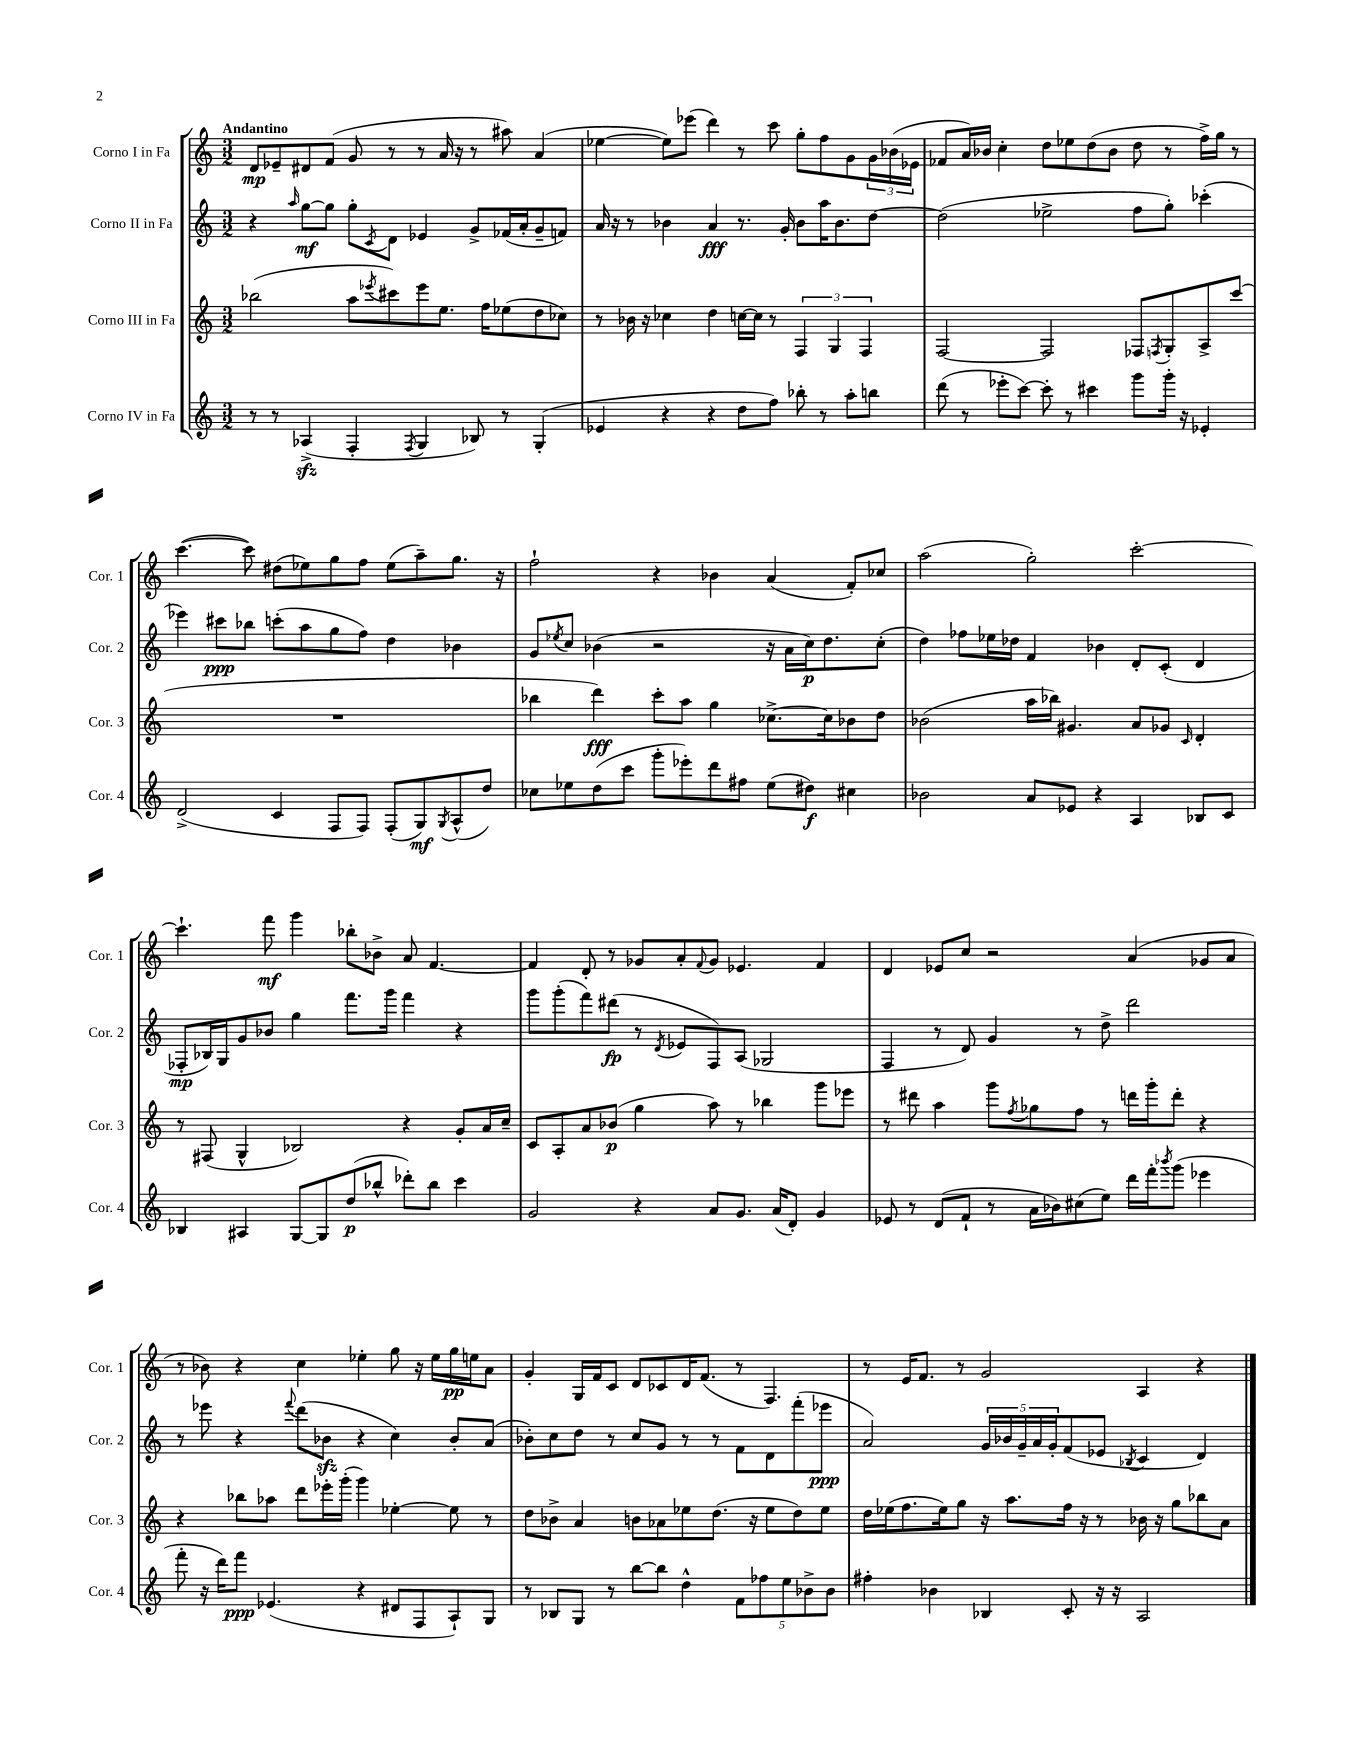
<<
\new StaffGroup <<
\new Staff = "s0" \with { instrumentName = "Corno I in Fa" shortInstrumentName = "Cor. 1" } {
    \clef treble \key c \major \numericTimeSignature \time 3/2 \tempo "Andantino"
    d'8\mp ees'8-- dis'8 f'8( g'8 r8 r8 a'16 r16 r8 ais''8) a'4( |
    ees''4~ ees''8) ees'''8( d'''4) r8 c'''8 g''8-. f''8 g'8 \tuplet 3/2 { g'16 bes'16( ees'16 } |
    fes'8 a'16) bes'16 c''4-. d''8 ees''8 d''8( bes'8 d''8 r8 f''16->) g''16 r8 |
    c'''4.~( c'''8) dis''8( ees''8) g''8 f''8 ees''8( a''8--) g''8. r16 |
    f''2-! r4 bes'4 a'4( f'8-.) ces''8 |
    a''2( g''2-.) c'''2~-. |
    c'''4.-! f'''8\mf g'''4 bes''8-. bes'8-> a'8 f'4.~ |
    f'4 d'8-. r8 ges'8 a'8-. \appoggiatura { f'8 } ges'8 ees'4. f'4 |
    d'4 ees'8 c''8 r2 a'4( ges'8 a'8 |
    r8 bes'8) r4 c''4 ees''4-. g''8 r16 ees''16 g''16\pp e''16 a'8 |
    g'4-. g16 f'16 c'8 d'8 ces'8 d'16 f'8.( r8 f4.) |
    r8 e'16 f'8. r8 g'2 a4 r4 \bar "|." |
}
\new Staff = "s1" \with { instrumentName = "Corno II in Fa" shortInstrumentName = "Cor. 2" } {
    \clef treble \key c \major \numericTimeSignature \time 3/2
    r4 \grace { a''16 } g''8~\mf g''8 g''8-. \acciaccatura { c'8 } d'8 ees'4 g'8-> fes'16( a'16-. g'8-- f'8) |
    a'16 r16 r8 bes'4 a'4\fff r8. g'16-. bes'8 a''16 bes'8. d''8~ |
    d''2( ees''2-> f''8 g''8-.) ces'''4-.( |
    ees'''4) cis'''8\ppp bes''8 c'''8-.( a''8 g''8 f''8) d''4 bes'4 |
    g'8 \acciaccatura { ees''8 } c''8 bes'4( r2 r16 a'16 c''16\p) d''8. c''8-.( |
    d''4) fes''8 ees''16 des''16 f'4 bes'4 d'8-. c'8-.( d'4 |
    fes8-.\mp bes16) g16 g'8 bes'8 g''4 f'''8. g'''16 f'''4 r4 |
    g'''8 g'''8-.( f'''8) dis'''8\fp( r8 \acciaccatura { d'8 } ees'8 f8) a8( ges2 |
    f4 r8 d'8) g'4 r8 d''8-> d'''2 |
    r8 ees'''8 r4 \appoggiatura { f'''8 } d'''8( bes'8\sfz r4 c''4) bes'8-. a'8( |
    bes'8-.) c''8 d''8 r8 c''8 g'8 r8 r8 f'8 d'8 f'''8-.( ees'''8\ppp |
    a'2) \tuplet 5/4 { g'16 bes'16 g'16-- a'16 g'16-. } f'8( ees'8 \acciaccatura { bes8 } c'4 d'4) \bar "|." |
}
\new Staff = "s2" \with { instrumentName = "Corno III in Fa" shortInstrumentName = "Cor. 3" } {
    \clef treble \key c \major \numericTimeSignature \time 3/2
    bes''2( a''8 \acciaccatura { ees'''8 } cis'''8) ees'''8 e''8. f''16 ees''8( d''8 ces''8) |
    r8 bes'16 r16 ces''4 d''4 c''16~ c''16 r8 \tuplet 3/2 { f4 g4 f4 } |
    f2~ f2 fes8 \acciaccatura { f8 } g8-. a8-> c'''8( |
    R1. |
    bes''4 d'''4\fff) c'''8-. a''8 g''4 ces''8.~-> ces''16 bes'8 d''8 |
    bes'2( a''16 bes''16) gis'4. a'8 ges'8 \grace { c'16 } d'4-. |
    r8 fis8( g4-^ bes2) r4 g'8-. a'16 c''16-- |
    c'8 a8-. a'8 bes'8\p( g''4 a''8) r8 bes''4 g'''8 ees'''8 |
    r8 dis'''8 a''4 g'''8 \acciaccatura { f''8 } ges''8 f''8 r8 d'''16 g'''16-. d'''8-. r4 |
    r4 bes''8 aes''8 d'''8 ees'''16-. g'''16-.( g'''4) ees''4~-. ees''8 r8 |
    d''8 bes'8-> a'4 b'8 aes'8 ees''8 d''8.( r16 ees''8 d''8) ees''8 |
    d''16 ees''16( f''8. ees''16) g''8 r16 a''8. f''16 r16 r8 bes'16 r16 g''8 bes''8 a'8 \bar "|." |
}
\new Staff = "s3" \with { instrumentName = "Corno IV in Fa" shortInstrumentName = "Cor. 4" } {
    \clef treble \key c \major \numericTimeSignature \time 3/2
    r8 r8 aes4->\sfz( f4-. \acciaccatura { f8 } g4 bes8) r8 g4-.( |
    ees'4 r4 r4 d''8 f''8) bes''8-. r8 a''8-. b''8 |
    d'''8( r8 ees'''8-. c'''8~) c'''8-. r8 cis'''4 g'''8 g'''16-. r16 ees'4-. |
    d'2->( c'4 f8 f8) f8-.( g8\mf) \acciaccatura { g8 } a8-^( d''8) |
    ces''8 ees''8 d''8( c'''8 g'''8-. ees'''8-.) d'''8 fis''8 ees''8( dis''8\f) cis''4 |
    bes'2 a'8 ees'8 r4 a4 bes8 c'8 |
    bes4 ais4 g8~ g8 d''8\p( bes''8-^ des'''8-.) bes''8 c'''4 |
    g'2 r4 a'8 g'8. a'16( d'8-.) g'4 |
    ees'8 r8 d'8( f'8-! r8 a'16 bes'16) cis''8( e''8) d'''16 f'''16-. \acciaccatura { bes'''8 } g'''8( ees'''4 |
    f'''8-. r16 d'''16) f'''8\ppp ees'4.( r4 dis'8 f8 a8-!) g8 |
    r8 bes8 g8 r8 b''8~ b''8 d''4-^ \tuplet 5/4 { f'8 fes''8 e''8 bes'8-> bes'8 } |
    fis''4-. bes'4 bes4 c'8-. r16 r16 a2 \bar "|." |
}
>>
>>
\layout { \context { \Score \remove "Bar_number_engraver" } }
